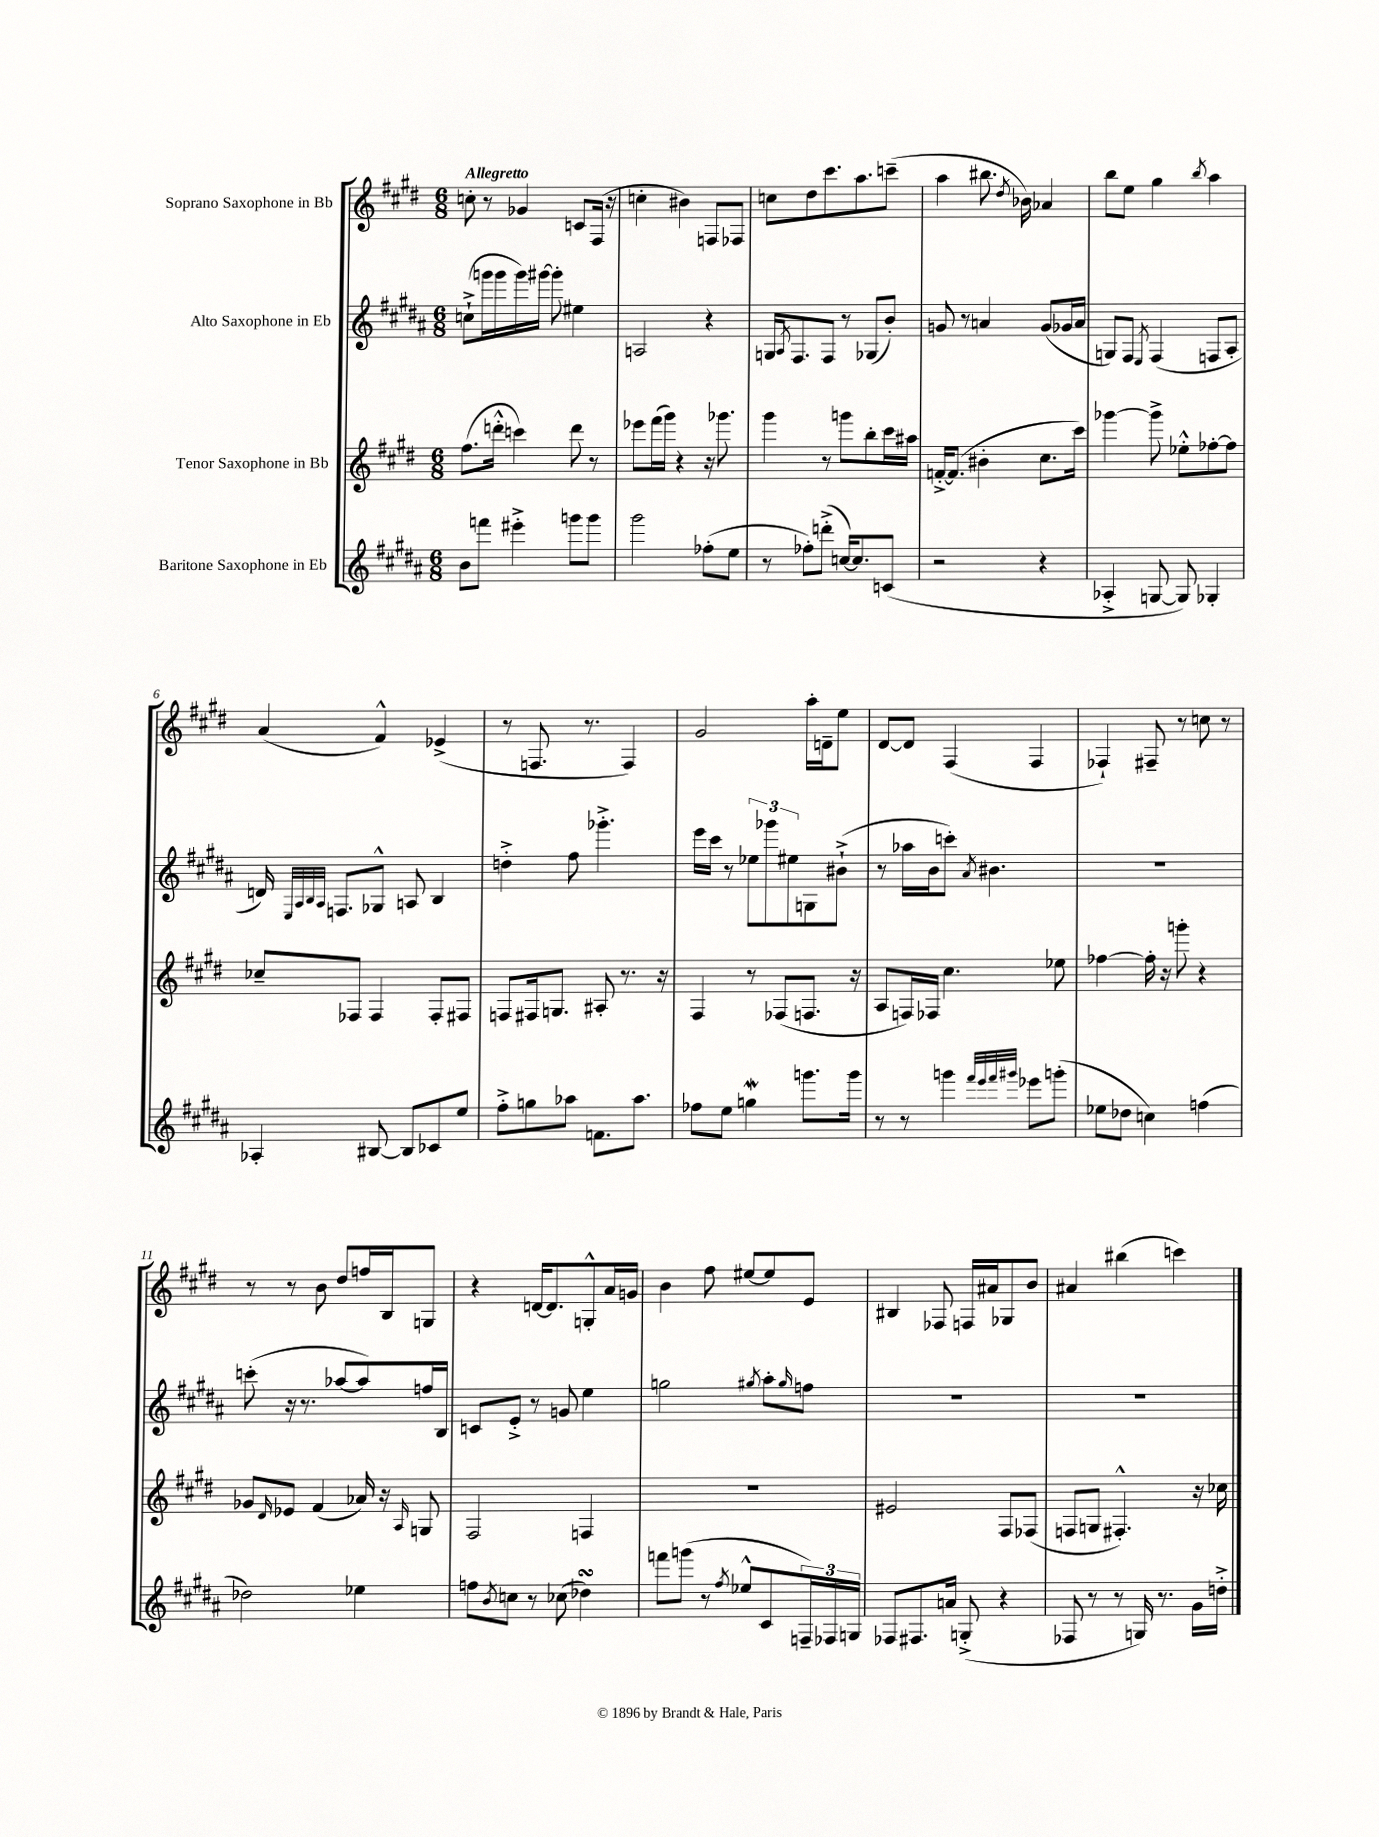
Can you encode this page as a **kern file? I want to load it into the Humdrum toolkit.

**kern	**kern	**kern	**kern
*staff4	*staff3	*staff2	*staff1
*clefG2	*clefG2	*clefG2	*clefG2
*k[f#c#g#d#a#]	*k[f#c#g#d#]	*k[f#c#g#d#a#]	*k[f#c#g#d#]
*M6/8	*M6/8	*M6/8	*M6/8
8b	(8.ff#	(8cc`^	8cc'
8fff	.	16ggg	8r
.	16ddd'^^	16ggg	.
4eee#'^	4ccc)	16ggg)	4g-
.	.	[16ggg#	.
.	.	8ggg#']	.
8ggg	8ddd	4ee#	8c
8ggg	8r	.	(16F#
.	.	.	16r
=	=	=	=
2ggg#	8eee-	2A	4cc'
.	(16fff#	.	.
.	16ggg#)	.	.
.	4r	.	4b#)
(8ff-'	16r	4r	8F
.	8.ggg-	.	.
8ee	.	.	8F-
=	=	=	=
8r	4ggg#	16G	8cc
.	.	8qA#	.
.	.	8.F#	.
8ff-')	.	.	8dd#
(8ddd'^	8r	8F#	8.ccc#
[16cc)	8ggg	8r	.
8.cc]	.	.	8.aa
.	8bb'	(8G-	.
(8c	16ccc#	8b')	(8ccc~
.	16aa#	.	.
=	=	=	=
2r	[16f'^	8g	4aa
.	(8.f]	.	.
.	.	8r	.
.	4b#'	4a	8.bb#
.	.	.	8qdd#
.	.	.	16b-)
4r	8.cc#	(8g	4a-
.	.	16g-	.
.	16ccc#)	16a	.
=	=	=	=
4A-'^	[4ggg-	8G)	8bb
.	.	8F#	8ee
.	.	8qE	.
[8G	8ggg-^]	(4F#	4gg#
8G])	8ee-'^^	.	.
.	.	.	8qbb
4G-'	[8ff-'	8F	4aa
.	8ff-]	8A#'	.
=	=	=	=
4A-'	8cc-~	16d)	(4a
.	.	32qqE	.
.	.	32qqA#	.
.	.	32qqB	.
.	.	32qqA#	.
.	.	8.F	.
.	8F-	.	.
[8B#	4F-	8G-^^	4f#^^)
8B#]	.	8A	.
8c-	8F-'	4B	(4e-^
8ee	8F#	.	.
=	=	=	=
8ff#'^	8F	4dd'^	8r
8gg	16F#	.	8.F
.	8.G	.	.
8aa-	.	8ff#	.
.	.	.	8.r
8.f	8A#'	4.ggg-'^	.
.	8.r	.	4F)
8.aa-	.	.	.
.	16r	.	.
=	=	=	=
8ff-	4F#	16eee	2g#
.	.	16ccc#	.
8ee	.	8r	.
4gg	8r	12ee-	.
.	.	12ggg-	.
.	(8F-	.	.
.	.	12ee#	.
8.ggg	8.F	8G	16aa'
.	.	.	16d~
.	.	(8b#`^	8ee
16ggg	16r	.	.
=	=	=	=
8r	8A	8r	[8d#
8r	16F)	16aa-	8d#]
.	16F-	16b	.
4ggg	4.cc#	8ccc')	(4F#
.	.	8qa#	.
.	.	4.b#	.
32qqfff#	.	.	.
32qqeee	.	.	.
32qqfff#	.	.	.
32qqggg#	.	.	.
8eee-	.	.	4F#
(8ggg'	8ee-	.	.
=	=	=	=
8ee-	[4ff-	2.r	4F-`)
8dd-	.	.	.
4cc)	16ff-']	.	8F#~
.	16r	.	.
.	8ggg'	.	8r
(4ff	4r	.	8cc
.	.	.	8r
=	=	=	=
2dd-)	8g-	(8ccc'	8r
.	16qqd#	.	.
.	8e-	16r	8r
.	.	8.r	.
.	(4f#	.	8b
.	.	[8aa-	8dd#
4ee-	16a-)	8aa-])	16ff
.	16r	.	16B
.	16qqA	.	.
.	8G	16ff	8G
.	.	16B	.
=	=	=	=
8ff	2F#	8c	4r
8qb	.	.	.
8cc	.	8e'^	.
8r	.	8r	[16d
.	.	.	8.d]
(8cc-	.	8g	.
4dd-)	4F	4ee	8G'^^
.	.	.	16a
.	.	.	16g
=	=	=	=
8fff	2.r	2gg	4b
(8ggg	.	.	.
8r	.	.	8ff#
8qff#	.	.	.
8ee-^^	.	.	[8ee#
.	.	8qgg#	.
8c#	.	8aa#'	8ee#]
.	.	16qqgg#	.
24F~)	.	8ff	8e
24F-	.	.	.
24G	.	.	.
=	=	=	=
8F-	2e#	2.r	4B#
8.F#	.	.	.
.	.	.	8F-
16a	.	.	.
(8G'^	.	.	16F
.	.	.	16a#
4r	8F#	.	8G-
.	(8F-	.	8b
=	=	=	=
8F-	8F	2.r	4a#
8r	8G	.	.
8r	4.F#'^^)	.	(4bb#
16G)	.	.	.
8.r	.	.	.
.	.	.	4ccc)
16g#	16r	.	.
16dd'^	16cc-	.	.
==	==	==	==
*-	*-	*-	*-
